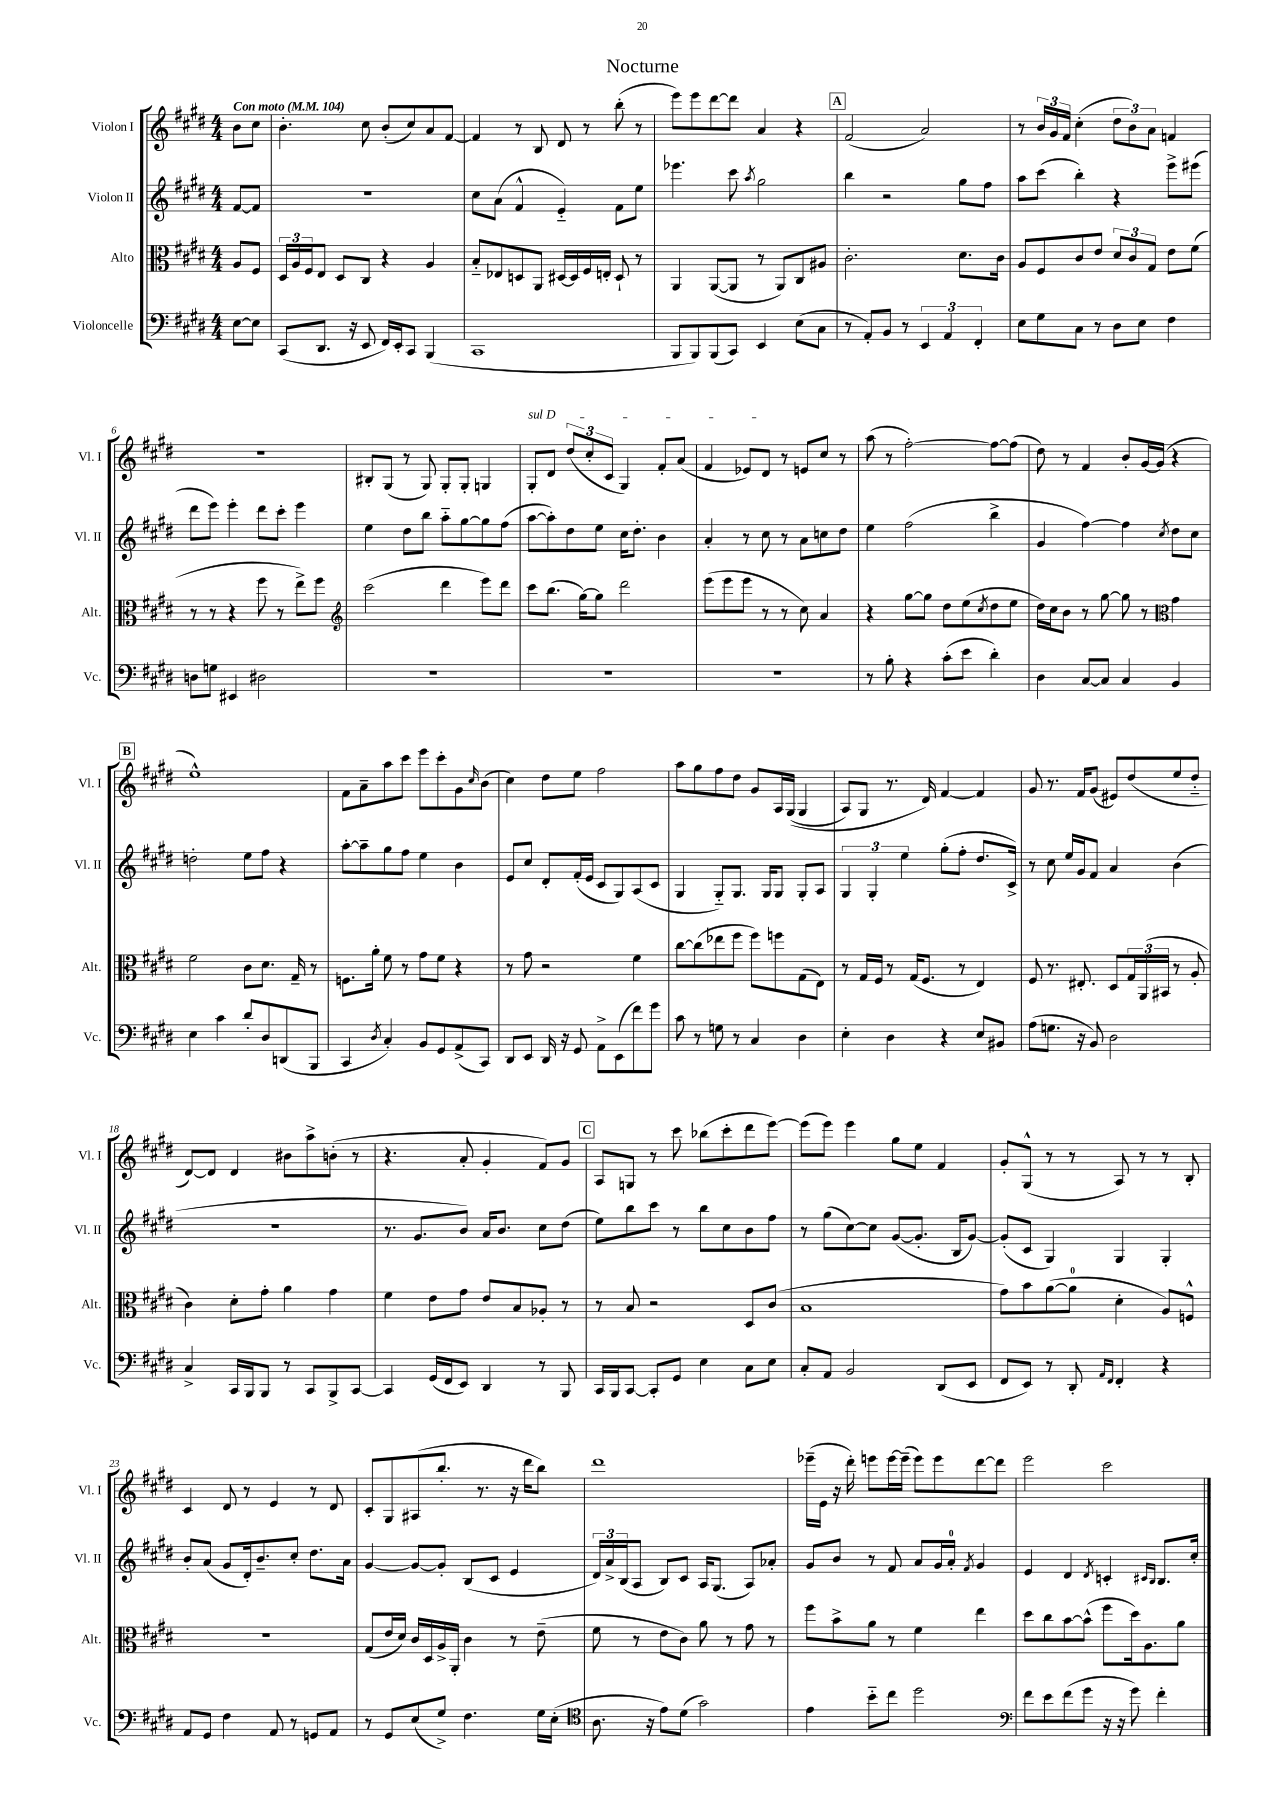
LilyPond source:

\header { title = "Nocturne" }
<<
\new StaffGroup <<
\new Staff = "s0" \with { instrumentName = "Violon I" shortInstrumentName = "Vl. I" } {
    \clef treble \key e \major \numericTimeSignature \time 4/4 \partial 4 \tempo "Con moto" 4 = 104
    b'8 cis''8 |
    b'4.-. cis''8 b'8-.( cis''8) a'8 fis'8~ |
    fis'4 r8 b8 dis'8 r8 b''8-.( r8 |
    e'''8) e'''8 dis'''8~ dis'''8 a'4 r4 |
    \mark \markup { \box "A" } fis'2( a'2) |
    r8 \tuplet 3/2 { b'16 gis'16 fis'16 } cis''4-.( \tuplet 3/2 { dis''8 b'8) a'8 } f'4 |
    r1 |
    bis8-. gis8( r8 gis8) gis8-. gis8-. g4 |
    \once \override TextSpanner.bound-details.left.text = \markup { \italic "sul D" } gis8-.\startTextSpan dis'8 \tuplet 3/2 { dis''8( cis''8-. cis'8 } gis4) fis'8-. a'8( |
    fis'4 ees'8) dis'8\stopTextSpan r8 e'8 cis''8 r8 |
    a''8( r8 fis''2~-.) fis''8~ fis''8( |
    dis''8) r8 fis'4 b'8-. gis'16~ gis'16( r4 |
    \mark \markup { \box "B" } e''1-^) |
    fis'8 a'8-- a''8 cis'''8 e'''8 cis'''8-. gis'8 \grace { cis''16 } b'8( |
    cis''4) dis''8 e''8 fis''2 |
    a''8 gis''8 fis''8 dis''8 gis'8 a16 gis16(\( gis4 |
    a8) gis8 r8. dis'16\) fis'4~ fis'4 |
    gis'8 r8. fis'16 gis'8( eis'8) dis''8( e''8 dis''8-_ |
    dis'8~) dis'8 dis'4 bis'8 a''8-> b'8-.( r8 |
    r4. a'8-. gis'4-. fis'8) gis'8 |
    \mark \markup { \box "C" } a8 g8 r8 cis'''8 bes''8( cis'''8-. dis'''8 e'''8~) |
    e'''8( e'''8) e'''4 gis''8 e''8 fis'4 |
    gis'8-. gis8-^( r8 r8 a8) r8 r8 b8-. |
    cis'4 dis'8 r8 e'4 r8 dis'8 |
    cis'8-. gis8 ais8( b''8.-. r8. r16 dis'''16 b''8) |
    dis'''1 |
    ees'''16--( e'16 r16 dis'''16-.) e'''8 e'''16~ e'''16--( e'''8) e'''8 dis'''8~ dis'''8 |
    e'''2 cis'''2 \bar "|." |
}
\new Staff = "s1" \with { instrumentName = "Violon II" shortInstrumentName = "Vl. II" } {
    \clef treble \key e \major \numericTimeSignature \time 4/4 \partial 4
    fis'8~ fis'8 |
    R1 |
    cis''8 a'8( fis'4-^ e'4-_) fis'8 e''8 |
    ees'''4. cis'''8 \acciaccatura { a''8 } gis''2 |
    \mark \markup { \box "A" } b''4 r2 gis''8 fis''8 |
    a''8 cis'''8( b''4-.) r4 e'''8-> eis'''8( |
    dis'''8 e'''8) e'''4-. dis'''8 cis'''8-. e'''4 |
    e''4 dis''8 b''8 a''8-_ gis''8~ gis''8 fis''8( |
    a''8~ a''8-.) dis''8 e''8 cis''16 dis''8.-. b'4 |
    a'4-. r8 cis''8 r8 a'8 c''8 dis''8 |
    e''4 fis''2( b''4-> |
    gis'4 fis''4~) fis''4 \acciaccatura { cis''8 } dis''8 cis''8 |
    \mark \markup { \box "B" } d''2-. e''8 fis''8 r4 |
    a''8~-. a''8-- gis''8 fis''8 e''4 b'4 |
    e'8 cis''8 dis'8-. fis'16-.( e'16 cis'8 gis8) a8( cis'8 |
    gis4 gis8-_) gis8. gis16 gis8 gis8-. a8 |
    \tuplet 3/2 { gis4 gis4-. e''4 } gis''8-.( fis''8-. dis''8. cis'16->) |
    r8 cis''8 e''16 gis'16 fis'8 a'4 b'4( |
    R1 |
    r8. gis'8. b'8) a'16 b'8. cis''8 dis''8( |
    \mark \markup { \box "C" } e''8) b''8 cis'''8 r8 b''8 cis''8 b'8 fis''8 |
    r8 gis''8( cis''8~) cis''8 gis'8~( gis'8.-. b16 gis'8~) |
    gis'8-.( cis'8 gis4) gis4 gis4-. |
    b'8-. a'8( gis'8 dis'16-.) b'8.-- cis''8-. dis''8. a'16 |
    gis'4~ gis'8~ gis'8-. b8( cis'8 e'4 |
    \tuplet 3/2 { dis'16) a'16-> b16( } a8 b8) cis'8 a16 gis8.( a8) aes'8-. |
    gis'8 b'8 r8 fis'8 a'8 gis'16 a'16-0-. \acciaccatura { fis'8 } gis'4 |
    e'4 dis'4 \acciaccatura { dis'8 } c'4-. \grace { cis'16 b16 } b8. cis''16-. \bar "|." |
}
\new Staff = "s2" \with { instrumentName = "Alto" shortInstrumentName = "Alt." } {
    \clef alto \key e \major \numericTimeSignature \time 4/4 \partial 4
    a8 fis8 |
    \tuplet 3/2 { dis16 a16 fis16 } e8 dis8 cis8 r4 a4 |
    b8-_ ees8 d8 a,8 dis16~ dis16 fis16 e16-. dis8-! r8 |
    a,4 a,8~( a,8 r8 a,8) cis8 ais8 |
    \mark \markup { \box "A" } cis'2.-. dis'8. cis'16 |
    a8 fis8 cis'8 e'8 \tuplet 3/2 { dis'8 cis'8 gis8 } e'8 fis'8( |
    r8 r8 r4 fis''8 r8 e''8->) fis''8 |
    \clef treble cis'''2( dis'''4 e'''8) dis'''8 |
    cis'''8 b''8.( gis''16~) gis''8 dis'''2 |
    e'''8( e'''8 e'''8 r8 r8 cis''8) a'4 |
    r4 gis''8~ gis''8 dis''8 e''8( \acciaccatura { cis''8 } dis''8 e''8 |
    dis''16) cis''16 b'8 r8 gis''8~ gis''8 r8 \clef alto gis'4 |
    \mark \markup { \box "B" } fis'2 cis'8 dis'8. gis16-- r8 |
    f8. a'16-. fis'8 r8 gis'8 fis'8 r4 |
    r8 gis'8 r2 fis'4 |
    cis''8~ cis''8( ees''8 fis''8 fis''8) f''8 gis8( e8) |
    r8 gis16 fis16 r8 gis16( fis8. r8 e4) |
    fis8 r8. eis8.-. dis8 \tuplet 3/2 { gis16 a,16( bis,16 } r8 a8-. |
    cis'4) dis'8-. gis'8-. a'4 gis'4 |
    fis'4 e'8 gis'8 e'8 b8 aes8-. r8 |
    \mark \markup { \box "C" } r8 b8 r2 dis8 cis'8( |
    b1 |
    gis'8) b'8 a'8~( a'8-0 dis'4-. a8) f8-^ |
    R1 |
    gis8( e'16 dis'16) cis'16 dis16 a16-> a,16-. cis'4 r8 e'8--( |
    fis'8 r8 e'8 cis'8) a'8 r8 gis'8 r8 |
    fis''8 b'8-> a'8 r8 fis'4 e''4 |
    dis''8 cis''8 b'8~ b'8-^( fis''8 dis''16) a8. a'8 \bar "|." |
}
\new Staff = "s3" \with { instrumentName = "Violoncelle" shortInstrumentName = "Vc." } {
    \clef bass \key e \major \numericTimeSignature \time 4/4 \partial 4
    e8~ e8 |
    cis,8( dis,8. r16 e,8 fis,16) e,16-. cis,8 b,,4( |
    cis,1 |
    b,,8 b,,8) b,,8( cis,8) e,4 e8( cis8 |
    \mark \markup { \box "A" } r8 a,8-.) b,8 r8 \tuplet 3/2 { e,4 a,4 fis,4-. } |
    e8 gis8 cis8 r8 dis8 e8 fis4 |
    d8 g8 eis,4 dis2 |
    R1 |
    R1 |
    R1 |
    r8 b8-. r4 cis'8-.( e'8 dis'4-.) |
    dis4 cis8~ cis8 cis4 b,4 |
    \mark \markup { \box "B" } e4 cis'4 dis'8-. dis8 d,8( b,,8 |
    cis,4 \acciaccatura { dis8 } cis4-.) b,8 gis,8 a,8->( cis,8) |
    dis,8 e,8 dis,16 r16 gis,8 a,8-> e,8( fis'8) gis'8 |
    cis'8 r8 g8 r8 cis4 dis4 |
    e4-. dis4 r4 e8 bis,8 |
    a8( g8. r16 b,8) dis2 |
    cis4-> cis,16 b,,16 b,,8 r8 cis,8 b,,8-> cis,8~ |
    cis,4 gis,16( fis,16 e,8) dis,4 r8 b,,8 |
    \mark \markup { \box "C" } cis,16 b,,16 cis,8~ cis,8-. gis,8 e4 cis8 e8 |
    cis8-. a,8 b,2 dis,8( e,8 |
    fis,8 e,8) r8 dis,8-. \grace { a,16 fis,16 } fis,4-. r4 |
    a,8 gis,8 fis4 a,8 r8 g,8 a,8 |
    r8 gis,8 e8( gis8->) fis4. gis16 e16-.( |
    \clef tenor a8. r16 e'8) dis'8( gis'2) |
    e'4 b'8-_ cis''8 dis''2 |
    \clef bass fis'8 e'8 fis'8( gis'8 r16 r16 gis'8) fis'4-. \bar "|." |
}
>>
>>
